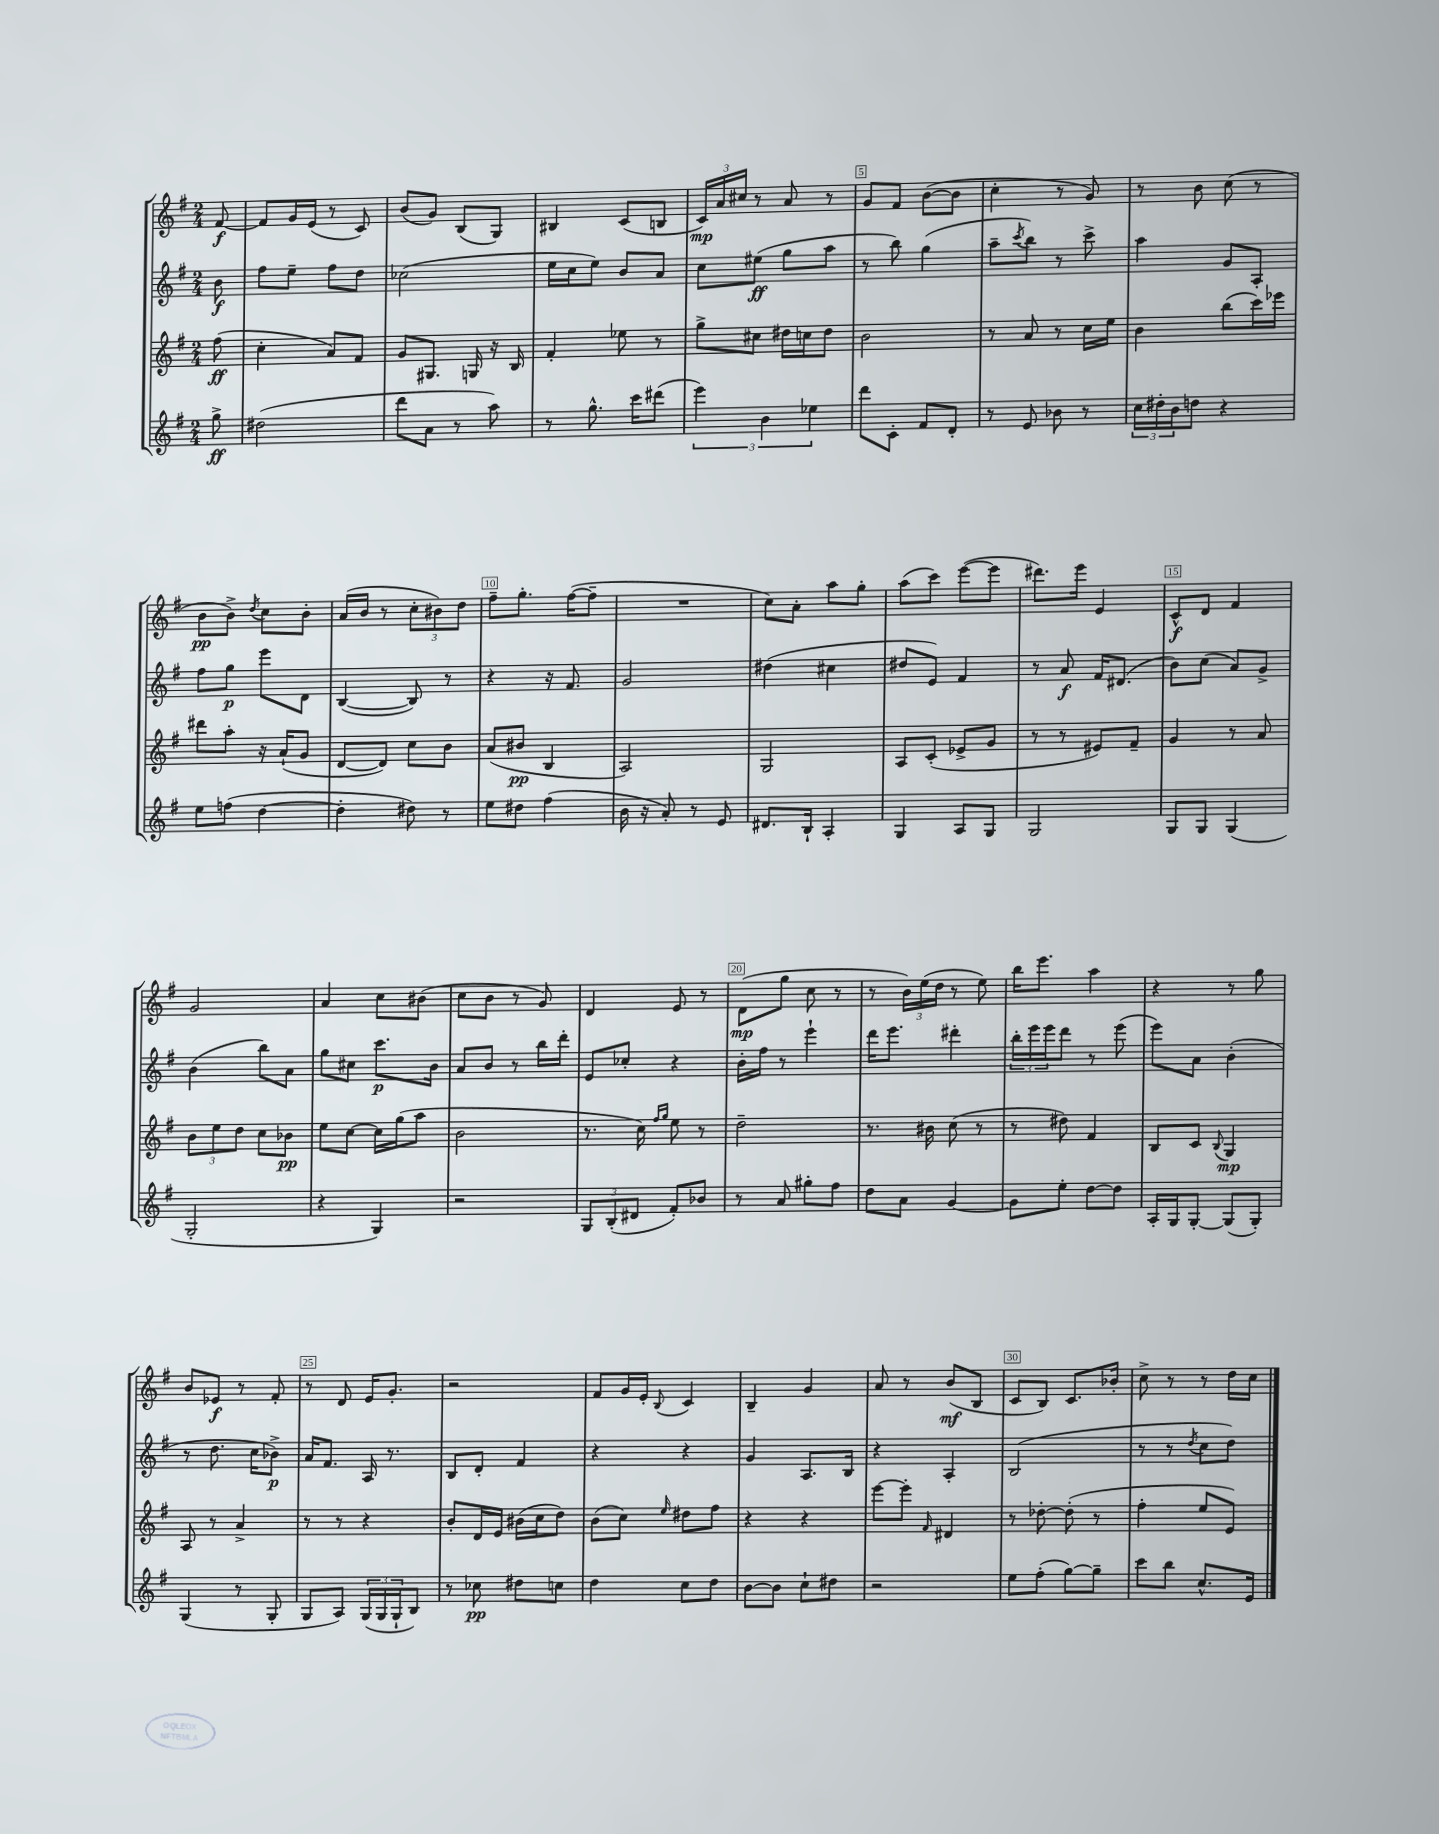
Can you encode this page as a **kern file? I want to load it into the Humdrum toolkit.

**kern	**kern	**kern	**kern
*staff4	*staff3	*staff2	*staff1
*clefG2	*clefG2	*clefG2	*clefG2
*k[f#]	*k[f#]	*k[f#]	*k[f#]
*M2/4	*M2/4	*M2/4	*M2/4
8gg^	(8ff#	8b	[8f#
=	=	=	=
(2dd#	4cc'	8ff#	8f#]
.	.	8ee~	16g
.	.	.	(16e
.	8a)	8ff#	8r
.	8f#	8dd	8c)
=	=	=	=
8ddd	8g	(2cc-	(8b
8a	8.G#	.	8g)
8r	.	.	(8B
.	16G	.	.
8aa)	16r	.	8G)
.	16B	.	.
=	=	=	=
8r	4f#'	16ee	4B#
.	.	16cc	.
8.gg^^	.	8ee)	.
.	8ee-	8b	(8c
16ccc	.	.	.
(8ddd#	8r	8a	8B
=	=	=	=
6eee)	8gg^	8cc	24c)
.	.	.	24a
.	.	.	24cc#
.	8cc#	(8ee#	8r
6b	.	.	.
.	16dd#	8gg	8a
.	16cc	.	.
6ee-	.	.	.
.	8dd#	8aa	8r
=	=	=	=
8ddd	2b	8r	8g
8c'	.	8bb)	8f#
8f#	.	(4gg	([8b
8d'	.	.	8b]
=	=	=	=
8r	8r	8aa~	4cc'
.	.	8qccc	.
8e	8a	8bb)	.
8b-	8r	8r	8r
8r	16cc	8ccc^	8g)
.	16ee	.	.
=	=	=	=
24cc	4b	4aa	8r
24dd#'	.	.	.
24b	.	.	.
8dd	.	.	8b
4r	(8bb	8g	(8cc
.	16ccc)	8A'	8r
.	16eee-	.	.
=	=	=	=
8ee	8ddd#	8ff#	8b
(8ff	8aa'	8gg	8b^)
.	.	.	8qdd
[4dd	16r	8eee	8cc
.	(16a`	.	.
.	8g	8d	8b'
=	=	=	=
4dd']	[8d	([4B	(16a
.	.	.	16b
.	8d])	.	8r
8dd#)	8cc	8B])	12cc'
.	.	.	12b#)
8r	8b	8r	.
.	.	.	12dd
=	=	=	=
8ee	(8a	4r	8ff#~
8dd#	8b#	.	8.gg'
(4ff#	4B	16r	.
.	.	8.f#	([16ff#
.	.	.	8ff#~]
=	=	=	=
16b	2A)	2g	2r
16r	.	.	.
8a')	.	.	.
8r	.	.	.
8e	.	.	.
=	=	=	=
8.d#	2G	(4dd#	8cc)
.	.	.	8a'
16B`	.	.	.
4A'	.	4cc#	8aa
.	.	.	8gg'
=	=	=	=
4G	8A	8dd#	(8aa
.	(8c'	8e)	8ccc)
8A	8e-^	4f#	([8eee
8G	8g	.	8eee]
=	=	=	=
2G	8r	8r	8.ddd#)
.	8r	8a	.
.	.	.	16eee
.	8e#)	16f#	4e
.	.	(8.d#	.
.	8f#~	.	.
=	=	=	=
8G	4g	8b)	8c^^
8G	.	(8cc	8d
(4G	8r	8a)	4f#
.	8a	8g^	.
=	=	=	=
2G'	12b	(4b	2g
.	12ee	.	.
.	12dd	.	.
.	8cc	8bb)	.
.	8b-	8a	.
=	=	=	=
4r	8ee	8gg	4a
.	[8cc	8cc#	.
4G)	16cc]	8.ccc	8cc
.	(16gg	.	.
.	8aa	.	(8b#
.	.	16b	.
=	=	=	=
2r	2b	8a	8cc
.	.	8b	8b
.	.	8r	8r
.	.	16bb	8g)
.	.	16ddd'	.
=	=	=	=
12G	8.r	8e	4d
(12B'	.	.	.
.	.	8cc-'	.
12d#	.	.	.
.	16cc)	.	.
.	16qqff#	.	.
.	16qqgg	.	.
8f#')	8ee	4r	8e
8b-	8r	.	8r
=	=	=	=
8r	2dd~	16b'	(8d
.	.	16ff#	.
8a	.	8r	8gg
8gg#'	.	4eee`	8cc
8ff#	.	.	8r
=	=	=	=
8dd	8.r	16ddd	8r
.	.	8.eee	.
8a	.	.	24b)
.	.	.	(24ee
.	16b#	.	.
.	.	.	24dd
[4g	(8cc	4ddd#'	8r
.	8r	.	8ee)
=	=	=	=
8g]	8r	24bb'	16bb
.	.	24eee	.
.	.	.	8.eee
.	.	24eee	.
8ee'	8dd#)	8ddd	.
[8dd	4f#	8r	4aa
8dd]	.	(8eee	.
=	=	=	=
16A'	8B	8eee)	4r
16G	.	.	.
[8G'	8c	8a	.
.	8qqB	.	.
(8G]	4G	(4b'	8r
8G')	.	.	8gg
=	=	=	=
(4G	8A	8r	8b
.	8r	8.dd	8e-
8r	4a^	.	8r
.	.	16cc	.
8G'	.	8b-^)	8f#'
=	=	=	=
8G	8r	16a	8r
.	.	8.f#	.
8A)	8r	.	8d
(24G	4r	16A	16e
24G	.	.	.
.	.	8.r	8.g'
24G`	.	.	.
8B)	.	.	.
=	=	=	=
8r	8b'	8B	2r
8cc-	16d	8d'	.
.	16e	.	.
8dd#	(16b#	4f#	.
.	16cc	.	.
8cc	8dd)	.	.
=	=	=	=
4dd	(8b	4r	8f#
.	8cc)	.	16g
.	.	.	16e'
.	16qqee	.	8qqB
8cc	8dd#	4r	4c
8dd	8ff#	.	.
=	=	=	=
[8b	4r	4g	4B~
8b]	.	.	.
8cc`	4r	8.A	4g
8dd#	.	.	.
.	.	16B	.
=	=	=	=
2r	[8eee	4r	8a
.	8eee']	.	8r
.	16qqf#	.	.
.	4d#	4A'	(8b
.	.	.	8B
=	=	=	=
8ee	8r	(2B	8c
(8ff#'	[8dd-'	.	8B)
[8gg)	(8dd-']	.	8.c
8gg~]	8r	.	.
.	.	.	16b-'
=	=	=	=
8ccc	4ff#'	8r	8cc^
8bb	.	8r	8r
.	.	8qdd	.
8.cc^^	8ee	8cc	8r
.	8e)	8dd)	16dd
16e	.	.	16cc
==	==	==	==
*-	*-	*-	*-
